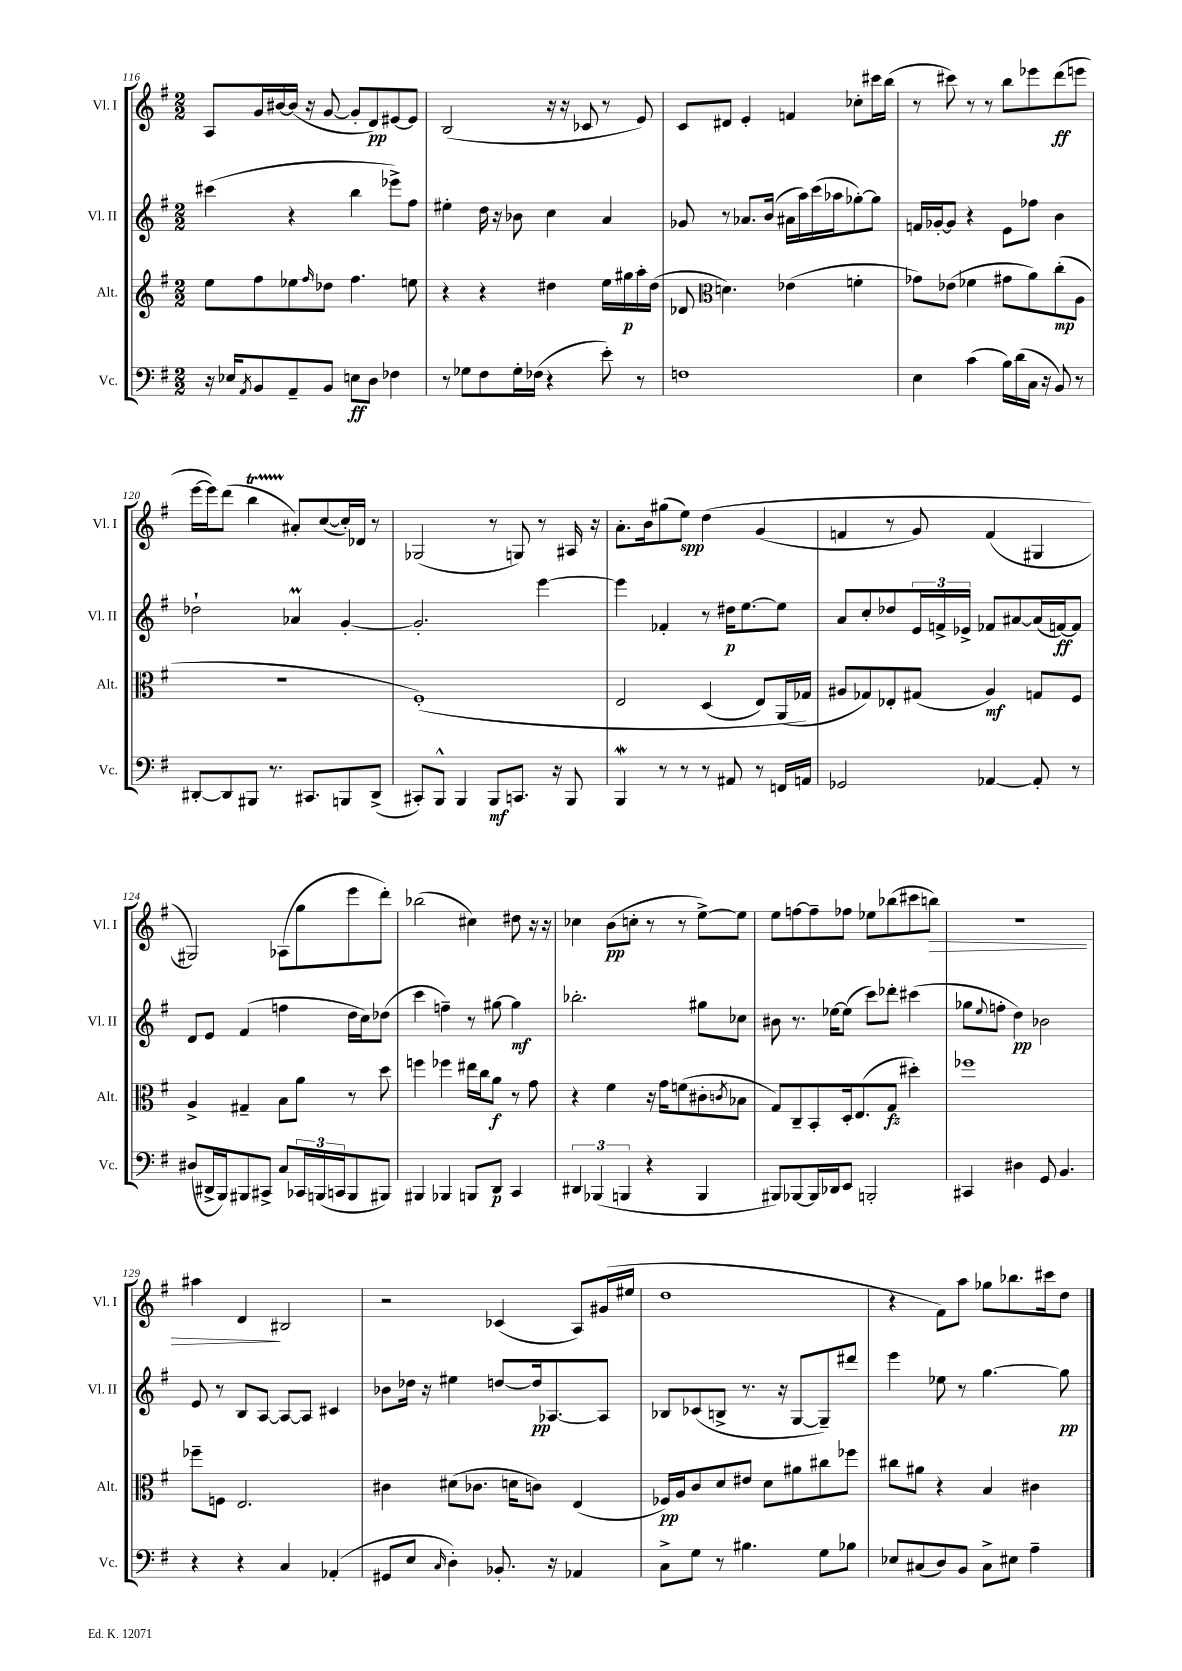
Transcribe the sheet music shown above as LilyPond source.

<<
\new StaffGroup <<
\new Staff = "s0" \with { instrumentName = "Vl. I" shortInstrumentName = "Vl. I" } {
    \clef treble \key g \major \numericTimeSignature \time 2/2
    a8 g'16 bis'16~ bis'16( r16 g'8~ g'8-. d'8\pp) eis'8~ eis'8 |
    b2( r16 r16 ces'8 r8 e'8) |
    c'8 dis'8 e'4-. f'4 ces''8-. cis'''16 b''16( |
    r8 cis'''8) r8 r8 b''8 ees'''8 d'''8\ff( e'''8 |
    e'''16~ e'''16) d'''8( b''4\startTrillSpan ais'8-.\stopTrillSpan) c''8~( c''16-.) des'16 r8 |
    ges2( r8 g8) r8 ais16 r16 |
    a'8.-. b'16 gis''8( e''8\spp) d''4\( g'4( |
    f'4 r8 g'8) f'4( gis4 |
    gis2)\) aes8( g''8 e'''8 d'''8-.) |
    bes''2( cis''4) dis''8 r16 r16 |
    ces''4 b'8\pp( c''8-. r8 r8 e''8~->) e''8 |
    e''8 f''8~ f''8-- fes''8 ees''8 bes''8( cis'''8 b''8\>) |
    R1 |
    ais''4 d'4\! bis2 |
    r2 ces'4( a8) gis'16( eis''16 |
    d''1 |
    r4 fis'8) a''8 ges''8 bes''8. cis'''16 d''8 \bar "|." |
}
\new Staff = "s1" \with { instrumentName = "Vl. II" shortInstrumentName = "Vl. II" } {
    \clef treble \key g \major \numericTimeSignature \time 2/2
    cis'''4( r4 b''4 ees'''8->) fis''8 |
    eis''4-. d''16 r16 bes'8 c''4 a'4 |
    ges'8 r8 aes'8. b'16( ais'16 a''16) c'''16( aes''16 ges''8~-.) ges''8 |
    f'16 ges'16~-. ges'8 r4 e'8 fes''8 b'4 |
    des''2-! aes'4\prall g'4~-. |
    g'2.-. e'''4~ |
    e'''4 fes'4-. r8 dis''16\p e''8.~ e''8 |
    a'8 c''8-. des''8 \tuplet 3/2 { e'16 f'16-> ees'16-> } fes'8 ais'8~ ais'16( f'16~\ff) f'8 |
    d'8 e'8 fis'4( f''4 d''16 c''16) des''8( |
    c'''4 f''4--) r8 gis''8~ gis''4\mf |
    bes''2.-. gis''8 ces''8 |
    bis'8 r8. ees''16~ ees''8( c'''8) des'''8-. cis'''4( |
    ges''8 \appoggiatura { e''8 } f''8-. d''4\pp) bes'2 |
    e'8 r8 b8 a8~ a8~ a8 cis'4 |
    bes'8 des''16 r16 eis''4 d''8~ d''16\pp aes8.~ aes8 |
    bes8 ces'8( b8-> r8. r16 g8~ g8--) dis'''8 |
    e'''4 ees''8 r8 g''4.~ g''8\pp \bar "|." |
}
\new Staff = "s2" \with { instrumentName = "Alt." shortInstrumentName = "Alt." } {
    \clef treble \key g \major \numericTimeSignature \time 2/2
    e''8 fis''8 ees''8 \grace { fis''16 } des''8 fis''4. e''8 |
    r4 r4 dis''4 e''16 gis''16\p a''16-. dis''16( |
    des'8 \clef alto d'4.) ees'4( f'4-. |
    ges'8) ees'8( fes'4 gis'8 a'8) c''8-.\mp( a8 |
    R1 |
    fis1-.)\( |
    e2 d4( e8) a,16( ges16\) |
    ais8 ges8) ees8-. gis8( ais4\mf) g8 fis8 |
    a4-> gis4-- b8 a'8 r8 d''8 |
    f''4 fes''4 eis''16 c''16 a'8\f r8 g'8 |
    r4 fis'4 r16 g'16 f'8( cis'8-. \acciaccatura { c'8 } bes8 |
    g8) c8-- b,8-. d16-. e8.( g8\fz dis''4-.) |
    fes''1 |
    fes''8-- f8 e2. |
    cis'4 dis'8( ces'8. d'16 c'8) e4( |
    fes16\pp) a16 c'8 d'8 eis'8 d'8 ais'8 cis''8 fes''8 |
    cis''8 ais'8 r4 b4 cis'4 \bar "|." |
}
\new Staff = "s3" \with { instrumentName = "Vc." shortInstrumentName = "Vc." } {
    \clef bass \key g \major \numericTimeSignature \time 2/2
    r16 ees16 \acciaccatura { a,8 } b,8 a,8-- b,8 e8\ff d8 fes4 |
    r8 ges8 fis8 ges16-. fes16( r4 e'8-.) r8 |
    f1 |
    e4 c'4( b16) d'16( c16 r16 b,8) r8 |
    dis,8~-. dis,8 bis,,8 r8. cis,8. b,,8 dis,8->( |
    cis,8-.) b,,8-^ b,,4 b,,8\mf c,8. r16 b,,8 |
    b,,4\mordent r8 r8 r8 ais,8 r8 f,16 a,16 |
    ges,2 aes,4~ aes,8-. r8 |
    dis8( dis,16-> b,,16) bis,,8 cis,8-> c8 \tuplet 3/2 { ces,16 b,,16( c,16 } b,,8 bis,,8) |
    bis,,4 bes,,4 b,,8 d,8\p c,4 |
    \tuplet 3/2 { dis,4 bes,,4( b,,4 } r4 b,,4 |
    bis,,8) bes,,8~ bes,,16 des,16 e,8 b,,2-. |
    cis,4 dis4 g,8 b,4. |
    r4 r4 c4 aes,4-.( |
    gis,8 e8 \grace { c16 } d4-.) bes,8.-. r16 aes,4 |
    c8-> g8 r8 bis4. g8 bes8 |
    ees8 cis8( d8) b,8 cis8-> eis8 a4-- \bar "|." |
}
>>
>>
\layout { \context { \Score currentBarNumber = #116 } }
